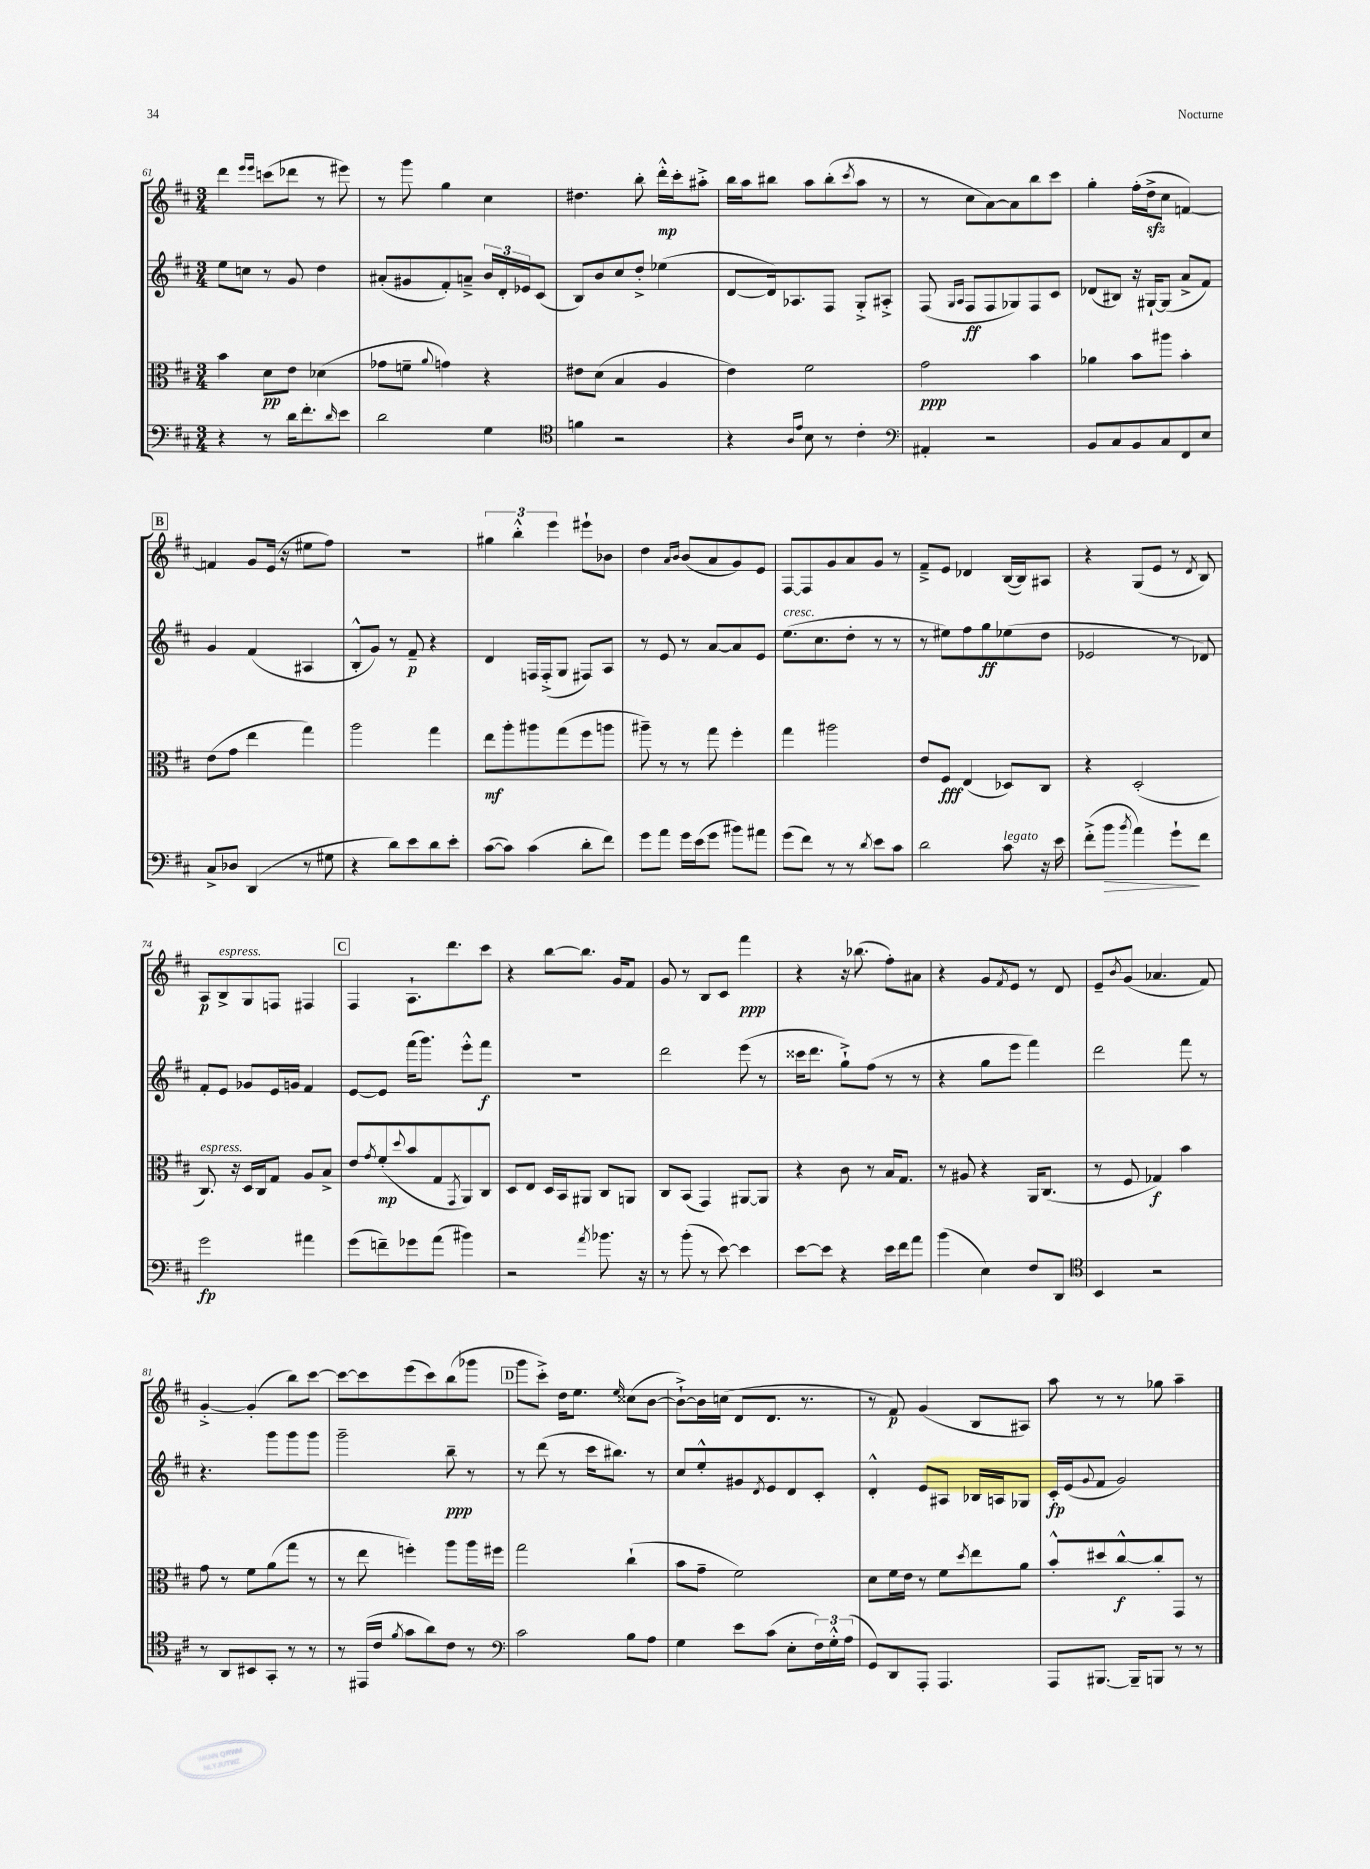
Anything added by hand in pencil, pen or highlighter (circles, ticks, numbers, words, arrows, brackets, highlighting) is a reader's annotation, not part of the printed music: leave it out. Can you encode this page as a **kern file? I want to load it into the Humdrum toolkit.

**kern	**kern	**kern	**kern
*staff4	*staff3	*staff2	*staff1
*clefF4	*clefC3	*clefG2	*clefG2
*k[f#c#]	*k[f#c#]	*k[f#c#]	*k[f#c#]
*M3/4	*M3/4	*M3/4	*M3/4
4r	4b	8ee	4ddd
.	.	8cc	.
.	.	.	16qqeee
.	.	.	16qqeee
8r	8d	8r	(8ccc
16d	8e	8g	8ddd-
8.f#'	.	.	.
.	(4d-	4dd	8r
16qqd	.	.	.
8e	.	.	8eee#)
=	=	=	=
2d	8g-	(8a#'	8r
.	8f~	8g#	8ggg
.	8qqa	.	.
.	4g)	8f#')	4gg
.	.	8a~^	.
4G	4r	24b	4cc#
.	.	24d'	.
.	.	24e-	.
.	.	(8c#	.
=	=	=	=
*clefC4	*	*	*
4f	8e#	8B)	4.dd#
.	(8d	8b	.
2r	4B	8cc#	.
.	.	8dd'^	8bb'
.	4A	(4ee-	16ddd'^^
.	.	.	16ccc#'
.	.	.	8aa#'^
=	=	=	=
4r	4e)	[8d	16bb
.	.	.	16aa
.	.	16d])	8bb#
.	.	8.A-	.
16qqA	.	.	.
16qqe	.	.	.
8B	2f#	.	8aa
8r	.	8F#	(8bb#'
.	.	.	8qccc#
4c#'	.	8G'^	8aa
.	.	8A#'^	8r
=	=	=	=
*clefF4	*	*	*
4AA#'	2g	(8F#	8r
.	.	16qqG	.
.	.	16qqA	.
.	.	8F#	8cc#
2r	.	8F#	[8a)
.	.	8G-)	8a]
.	4b	8F#	8bb
.	.	8c#	8ccc#
=	=	=	=
8BB	4a-	(8d-	4gg'
8C#	.	8B#)	.
8BB	8b	16r	(16ff#'
.	.	[16G#`	16dd^
8C#	8aa#	(8G#]	8cc#
8FF#	4b'	8a^	[4f)
8E	.	8f#)	.
=	=	=	=
8C#^	(8e	4g	4f]
8D-	8g	.	.
(4DD	4ee	(4f#	8g
.	.	.	(16e
.	.	.	16r
8r	4gg)	4A#	8ee#
8G#	.	.	8ff#)
=	=	=	=
4r	2aa	8B'^^	2.r
.	.	8g)	.
8d)	.	8r	.
8e	.	8f#~	.
8d	4gg	4r	.
8e'	.	.	.
=	=	=	=
([8c#	8ee	4d	6gg#
8c#])	8aa'	.	.
.	.	.	6bb'^^
(4c#	8aa#	16F	.
.	.	(16F'^	.
.	.	.	6eee
.	(8gg	8G	.
8d'	8ff#	8F#)	8eee#`
8f#)	8aa	8A	8b-
=	=	=	=
8g	8aa#~)	8r	4dd
8a	8r	8e	.
.	.	.	16qqa
.	.	.	16qqb
16g	8r	8r	(8b
(16e	.	.	.
8g	8gg	[8a	8a
8b#)	4ff#'	8a]	8g)
8a#	.	8e	8e
=	=	=	=
(8g	4gg	(8.ee	[8F#
8f#)	.	.	8F#]
.	.	8.cc#	.
8r	2aa#	.	8g
8r	.	8dd'	8a
8qd	.	.	.
8e	.	8r	8g
8c#	.	8r	8r
=	=	=	=
2d	8e	8r	8f#~^
.	8F#	8ee#)	8e
.	(4E	8ff#	4d-
.	.	8gg	.
8c#	8D-)	(8ee-	([16B
.	.	.	16B])
16r	8C#	8dd	8A#
16e	.	.	.
=	=	=	=
(8f#'^	4r	2e-	4r
8b	.	.	.
8qb	.	.	.
4a)	(2D'	.	(8G
.	.	.	8e
8g`	.	8r	8r
.	.	.	8qd
8f#	.	8d-)	8B)
=	=	=	=
2g	8.C#)	8f#'	8A
.	.	8e	8B^
.	16r	.	.
.	16D	8g-	8G
.	16C#	.	.
.	8G	16e	8F
.	.	16g	.
4a#	8A	4f#	4F#
.	8B^	.	.
=	=	=	=
(8g	8e	[8e	4F#
.	8qg	.	.
8f~)	(8f#'	8e]	.
.	8qqdd	.	.
8g-	8b	(16fff#	8.A`
.	.	8.ggg)	.
(8a	8G	.	.
.	.	.	8.ddd
.	8qGG	.	.
4b#)	8AA)	8eee'^^	.
.	8C#	8fff#	8ccc#
=	=	=	=
2r	8D	2.r	4r
.	8E	.	.
.	16D	.	[8bb
.	16BB	.	.
.	8AA#	.	8.bb]
8qa	.	.	.
8.b-	8C#	.	.
.	.	.	16g
.	8AA	.	8f#
16r	.	.	.
=	=	=	=
8r	8C#	2ddd	8g
(8b'	(8BB	.	8r
8r	4GG)	.	8B
[8e)	.	.	8c#
4e]	[8AA#	(8eee	4fff#
.	8AA#]	8r	.
=	=	=	=
[8e	4r	16ccc##	4r
.	.	8.ddd	.
8e]	.	.	.
4r	8c#	8gg`^)	16r
.	.	.	(8.bb-
.	8r	(8ff#	.
16e	16B	8r	8ff#')
16f#	8.G	.	.
8a	.	8r	8a#
=	=	=	=
(4b	8r	4r	4r
.	8A#	.	.
4E)	4r	8gg	8g
.	.	.	8qf#
.	.	8eee	8e
8F#	16AA	4fff#)	8r
.	(8.C#	.	.
8DD	.	.	8d
=	=	=	=
*clefC4	*	*	*
4BB	8r	2ddd	8e~
.	.	.	8qb
.	8F#	.	(8g
2r	4G-)	.	4.a-
.	4b	8fff#	.
.	.	8r	8f#)
=	=	=	=
8r	8g	4.r	[4g'^
8AA	8r	.	.
8BB#	8f#	.	(4g']
8GG'	(8a	8ggg	.
8r	8gg	8ggg	8bb)
8r	8r	8ggg	[8ccc#
=	=	=	=
8r	8r	2ggg~	8ccc#_
(16EE#	8ee	.	8ccc#]
16c#	.	.	.
8qf#	.	.	.
8g	4ff')	.	(8eee
8a)	.	.	8ccc#)
8c#	8aa	8bb~	(8bb
8r	16aa	8r	8ggg-
.	16ff#	.	.
=	=	=	=
*clefF4	*	*	*
2c#	2gg	8r	8ggg
.	.	(8ddd	8ccc#'^)
.	.	8r	16dd
.	.	.	8.ee
.	.	16ccc#	.
.	.	8.bb#)	.
.	.	.	16qqee
8B	(4cc#`	.	(8cc##
8A	.	8r	[8b
=	=	=	=
4G	8b	8cc#	8b`^_)
.	8g~	8ee'^^	16b]
.	.	.	(16cc
8e	2f#)	8g#	8d
.	.	8qd	.
(8c#	.	8e	8.d
8E'	.	8d	.
.	.	.	8.r
24F#)	.	8c#'	.
24G'^^	.	.	.
(24A	.	.	.
=	=	=	=
8GG)	8d	4d'^^	8r
8DD	16f#	.	8f#)
.	16e	.	.
8AAA'	8r	8e	(4g
4.AAA	8f#	8A#	.
.	8qdd	.	.
.	8ee	16B-	8B
.	.	16A	.
.	8a	8G-	8A#)
=	=	=	=
8AAA	8b'^^	16c#'	8aa
.	.	(16e	.
.	.	8qqg	.
[8.BBB#	8dd#	8f#	8r
.	[8cc#^^	2g)	8r
16BBB#~]	.	.	.
8BBB	8cc#']	.	8gg-
8r	8GG	.	4aa~
8r	8r	.	.
==	==	==	==
*-	*-	*-	*-
